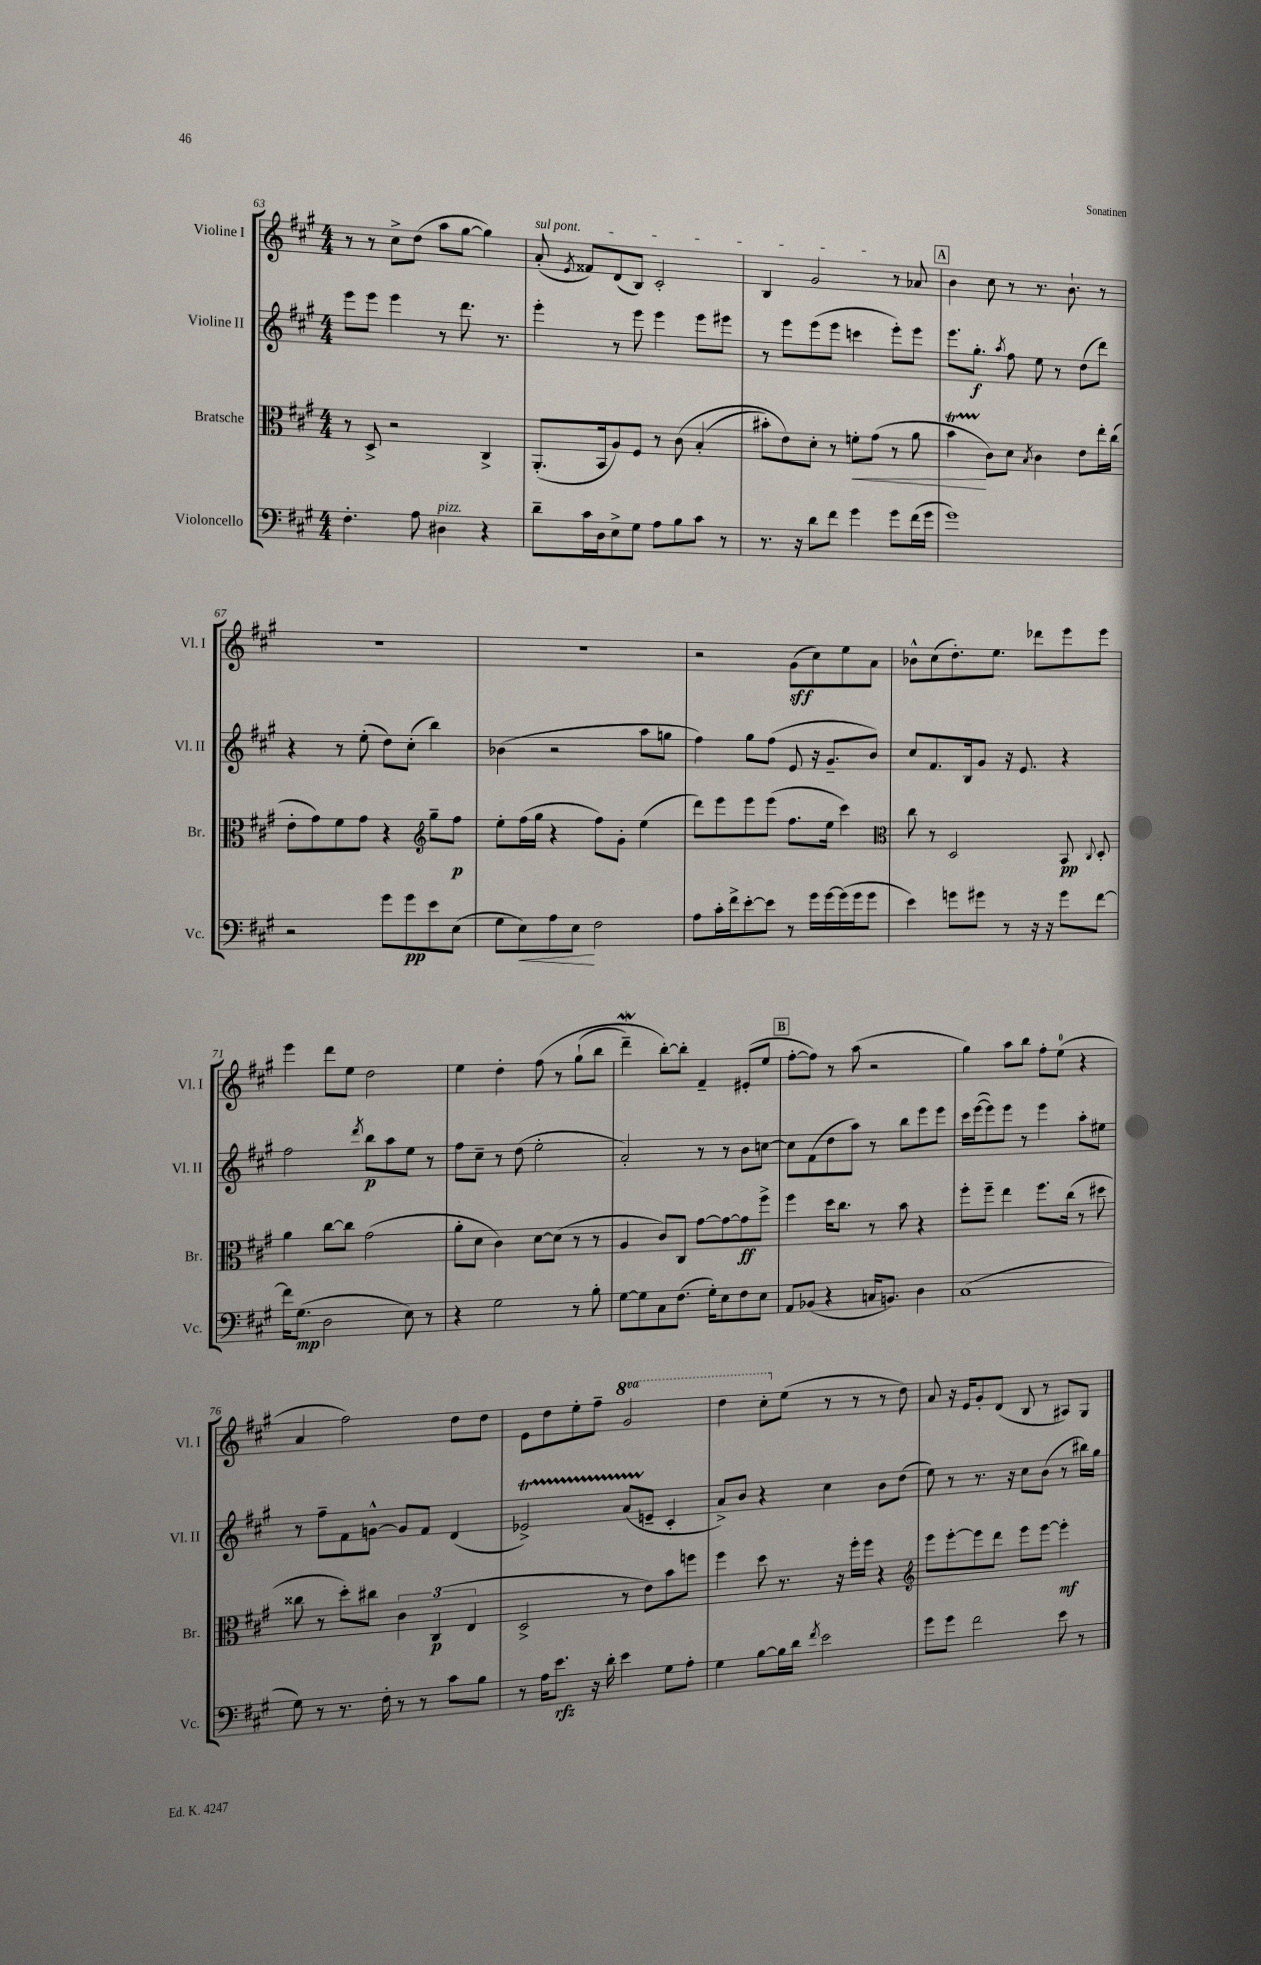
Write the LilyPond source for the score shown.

<<
\new StaffGroup <<
\new Staff = "s0" \with { instrumentName = "Violine I" shortInstrumentName = "Vl. I" } {
    \clef treble \key a \major \numericTimeSignature \time 4/4 \set Staff.ottavationMarkups = #ottavation-simple-ordinals
    \autoBeamOff r8 r8 cis''8[-> d''8]( a''8[ gis''8]~ gis''4) |
    \once \override TextSpanner.bound-details.left.text = \markup { \italic "sul pont." } a'8-.\startTextSpan( \acciaccatura { e'8 } fisis'8[) d'8( b8]) cis'2-. |
    b4 gis'2\stopTextSpan r8 aes'8 |
    \mark \markup { \box "A" } b'4 cis''8 r8 r8. b'8.-! r8 |
    R1 |
    R1 |
    r2 gis'8[\sff( cis''8) e''8 a'8] |
    bes'8[-^ cis''8( d''8.-.) e''8.] des'''8[ e'''8 e'''8] |
    e'''4 d'''8[ e''8] d''2 |
    e''4 d''4-. fis''8\( r8 gis''8[-!( b''8] |
    d'''4--\mordent) b''8[~-.\) b''8]-. fis'4-- eis'8[-.( e''8] |
    \mark \markup { \box "B" } fis''8[~-. fis''8]) r8 a''8( r2 |
    gis''4) a''8[ b''8] fis''8[-. e''8]-0( r4 |
    a'4 fis''2) d''8[ d''8] |
    e'8[ d''8 e''8-. fis''8]-- \ottava #1 gis''2 |
    d'''4 cis'''8[-. \ottava #0 e''8]( r8 r8 r8 d''8) |
    a'8 r16 e'16[ gis'8-. d'8]( b8 r8 ais8[) gis8] \bar "|." |
}
\new Staff = "s1" \with { instrumentName = "Violine II" shortInstrumentName = "Vl. II" } {
    \clef treble \key a \major \numericTimeSignature \time 4/4
    \autoBeamOff e'''8[ e'''8] e'''4 r8 d'''8. r8. |
    e'''4-. r8 e'''8 e'''4 e'''8[ eis'''8] |
    r8 e'''8[ e'''8( e'''8] c'''4 e'''8[-.) e'''8] |
    \mark \markup { \box "A" } e'''8.[ gis''8.]-.\f \acciaccatura { a''8 } fis''8 e''8 r8 d''8[( d'''8]) |
    r4 r8 e''8-.( d''8[) cis''8]-.( b''4) |
    bes'4( r2 a''8[ g''8] |
    fis''4) gis''8[ fis''8]( e'8 r16 gis'8.[-- b'8]) |
    cis''8[ fis'8. b16 gis'8] r16 e'8. r4 |
    fis''2 \acciaccatura { d'''8 } b''8[\p a''8 e''8] r8 |
    fis''8[ cis''8]-- r8 d''8( e''2-. |
    a'2-.) r8 r8 b'8[ c''8]~ |
    \mark \markup { \box "B" } c''8[ fis'8( d''8 a''8]) r8 b''8[ e'''8 e'''8] |
    cis'''16[ e'''16~( e'''8) e'''8] r8 e'''4 a''8[-. eis''8] |
    r8 fis''8[-- fis'8 g'8]~-^ g'8[ fis'8] d'4( |
    ees'2->\startTrillSpan) a'8[( e'8]--\stopTrillSpan cis'4-. |
    a'8[->) b'8] r4 cis''4 b'8[ d''8]( |
    e''8) r8 r8. r16 cis''8[ b'8]( r8 bis''16[) gis''16] \bar "|." |
}
\new Staff = "s2" \with { instrumentName = "Bratsche" shortInstrumentName = "Br." } {
    \clef alto \key a \major \numericTimeSignature \time 4/4
    \autoBeamOff r8 d8-> r2 cis4-> |
    a,8.[-.( b,16 a8) fis8] r8 cis'8\( b4-.( |
    bis'8[-.) e'8\) d'8]-. r8 f'8[-.\< gis'8]( r8 a'8 |
    \mark \markup { \box "A" } b'4\startTrillSpan\! cis'8[\stopTrillSpan) d'8] \acciaccatura { b8 } cis'4 e'8[ e''16-. cis''16]( |
    e'8[-. gis'8) fis'8 gis'8] r4 \clef treble gis''8[-- fis''8]\p |
    e''8[-. fis''16( gis''16] r4 fis''8[) gis'8]-. e''4( |
    d'''8[) e'''8 e'''8 e'''8]( fis''8.[ e''16] cis'''4) |
    \clef alto cis''8 r8 d2 b,8\pp \appoggiatura { cis8 } d8-. |
    a'4 cis''8[~ cis''8] gis'2( |
    a'8[-. d'8] cis'4) d'8[~ d'8]( r8 r8 |
    a4 cis'8[) cis8] gis'8[~ gis'8~ gis'8\ff fis''8]-> |
    \mark \markup { \box "B" } fis''4 d''16[ cis''8.] r8 b'8 r4 |
    fis''8[-. fis''8]-- e''4 fis''8.[ cis''16]( r8 dis''8 |
    cisis''8 r8 d''8[-.) cis''8] \tuplet 3/2 { cis'4 cis4\p( e4 } |
    d2-> r8 e'8[) b'8 f''8] |
    fis''4 d''8 r8. r16 fis''16[-. fis''16] r4 |
    \clef treble e'''8[ e'''8~-. e'''8 d'''8] e'''8[ e'''8]~ e'''4-.\mf \bar "|." |
}
\new Staff = "s3" \with { instrumentName = "Violoncello" shortInstrumentName = "Vc." } {
    \clef bass \key a \major \numericTimeSignature \time 4/4
    \autoBeamOff fis4.-. a8 dis4^\markup { \italic "pizz." } r4 |
    d'8[-- cis'16 d16 e8-> gis8] a8[ b8 cis'8] r8 |
    r8. r16 d'8[ fis'8] gis'4 gis'8[ fis'16( gis'16] |
    \mark \markup { \box "A" } gis'1) |
    r2 gis'8[ gis'8\pp e'8 e8]( |
    gis8[ e8\<) a8 e8]\! fis2 |
    a8[ cis'16-. fis'16-> e'8~-. e'8] r8 gis'16[ gis'16~ gis'16( gis'16 gis'8] |
    e'4) g'8[ gis'8] r8 r16 r16 gis'8[ fis'8]~ |
    fis'16[ gis8.]\mp( d2 e8) r8 |
    r4 gis2 r8 b8-. |
    gis8[~ gis8 cis8 fis8.]( gis16[-.) e8 fis8 e8] |
    \mark \markup { \box "B" } a,8[ bes,8]( r4 c16[ b,8.]) d4 |
    cis1( |
    gis8) r8 r8. fis16-. r8 r8 cis'8[ b8] |
    r8 a16[ e'8.]\rfz r16 d'16-. e'4 gis8[ a8]-. |
    gis4 b8[~ b16 d'16] \acciaccatura { fis'8 } e'2 |
    gis'8[ gis'8] fis'2 e'8 r8 \bar "|." |
}
>>
>>
\layout { \context { \Score currentBarNumber = #63 } }
